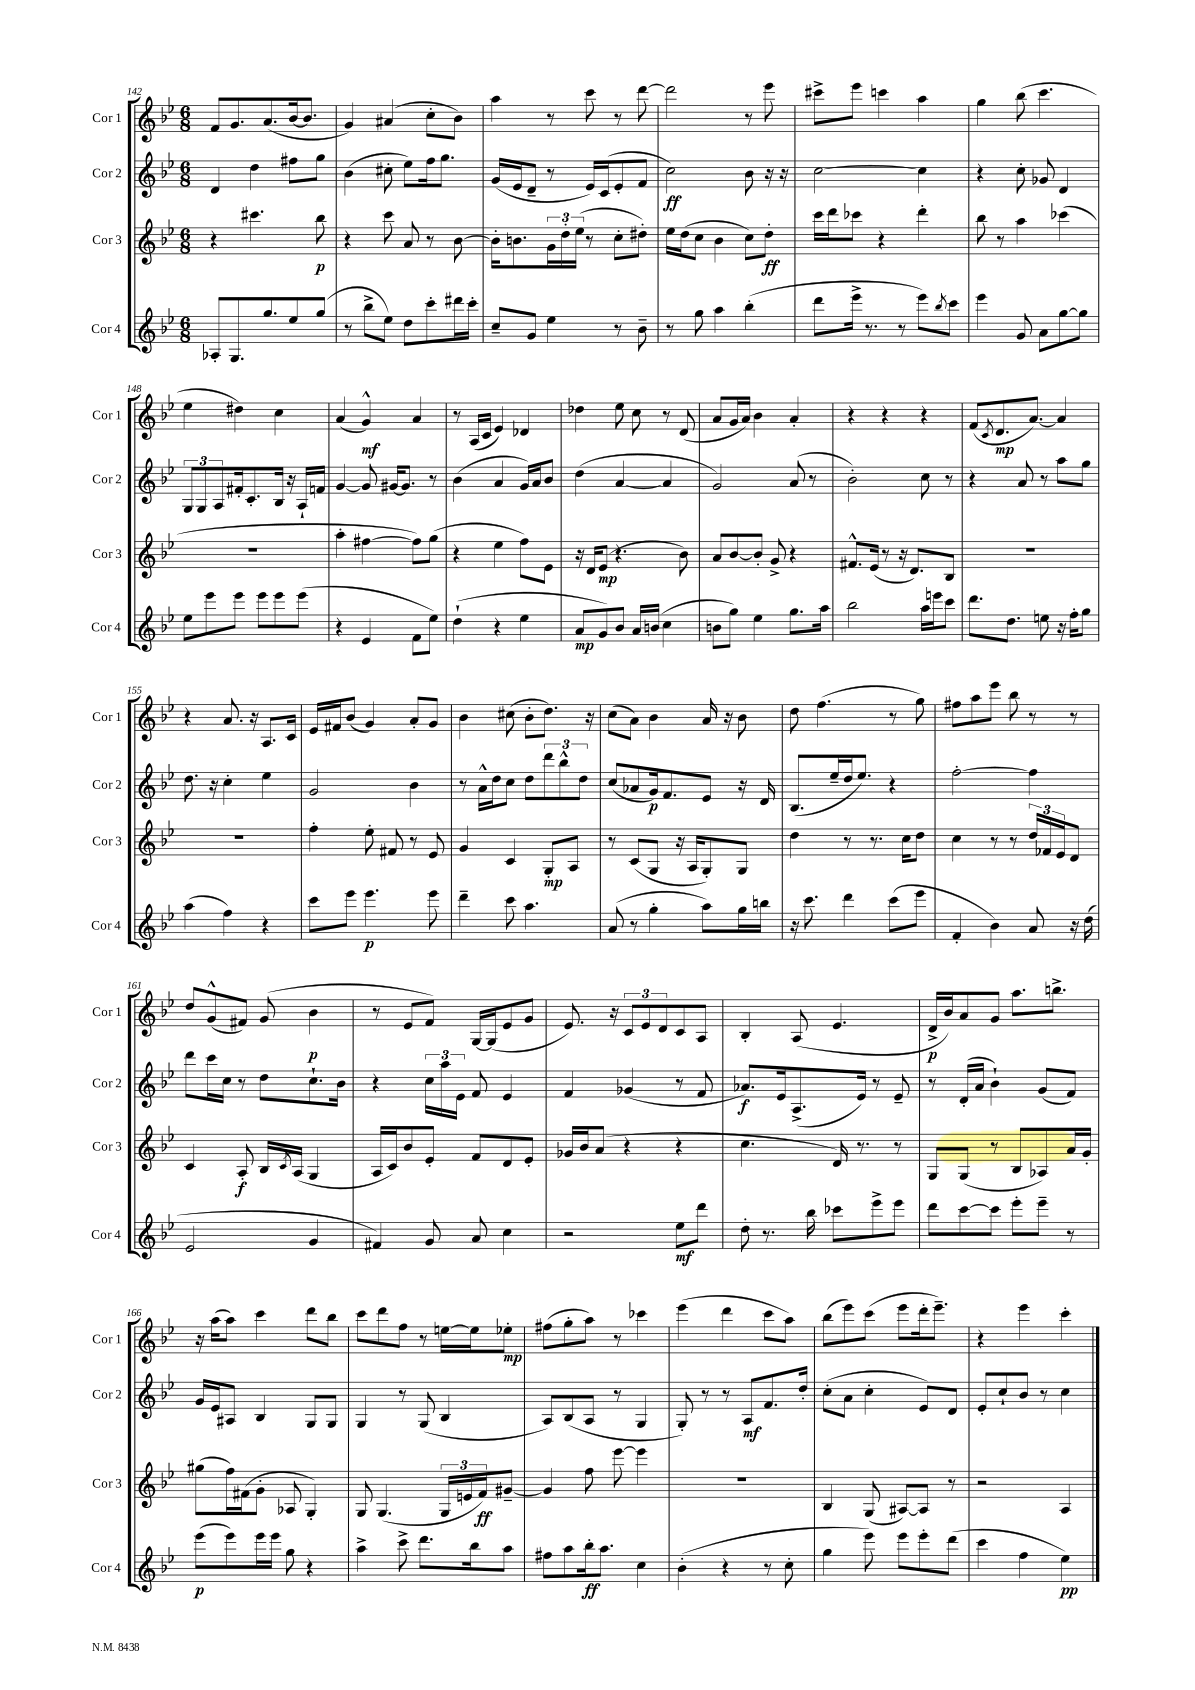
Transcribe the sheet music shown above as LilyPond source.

<<
\new StaffGroup <<
\new Staff = "s0" \with { instrumentName = "Cor 1" shortInstrumentName = "Cor 1" } {
    \clef treble \key bes \major \numericTimeSignature \time 6/8
    f'8 g'8. a'8.( bes'16~ bes'8. |
    g'4) ais'4( c''8-. bes'8) |
    a''4 r8 c'''8 r8 d'''8~ |
    d'''2 r8 ees'''8 |
    cis'''8-> ees'''8 c'''4 a''4 |
    g''4 bes''8( c'''4. |
    ees''4 dis''4) c''4 |
    a'4( g'4-^\mf) a'4 |
    r8 a16( c'16 ees'4) des'4 |
    des''4 ees''8 c''8 r8 d'8( |
    a'8 g'16 a'16) bes'4 a'4-. |
    r4 r4 r4 |
    f'8( \acciaccatura { c'8 } d'8.\mp a'8.~) a'4 |
    r4 a'8. r16 a8. c'16 |
    ees'16 fis'16 bes'8( g'4) a'8-. g'8 |
    bes'4 cis''8( bes'8-. d''8.) r16 |
    c''8( a'8) bes'4 a'16 r16 bes'8 |
    d''8 f''4.( r8 g''8) |
    fis''8 a''8 ees'''8 bes''8 r8 r8 |
    d''8 g'8-^( fis'8) g'8( bes'4\p |
    r8 ees'8 f'8) g16~ g16( ees'8 g'8 |
    ees'8.) r16 \tuplet 3/2 { c'8 ees'8 d'8 } c'8 a8 |
    bes4-. a8( ees'4. |
    d'16->\p bes'16) a'8 g'8 a''8. b''8.-> |
    r16 a''16( a''8) c'''4 d'''8 bes''8 |
    c'''8 d'''8 f''8 r8 e''16~ e''16 ees''8-.\mp |
    fis''8( g''8-. a''8) r8 ces'''4 |
    ees'''4( d'''4 c'''8 a''8) |
    bes''8( ees'''8) c'''8( ees'''8 d'''16-. ees'''8.--) |
    r4 ees'''4 c'''4-. \bar "|." |
}
\new Staff = "s1" \with { instrumentName = "Cor 2" shortInstrumentName = "Cor 2" } {
    \clef treble \key bes \major \numericTimeSignature \time 6/8
    d'4 d''4 fis''8 g''8 |
    bes'4( cis''8-. ees''8) f''16 g''8. |
    g'16( ees'16 d'8-- r8 ees'16) c'16( ees'8-. f'8 |
    c''2\ff) bes'8 r16 r16 |
    c''2~ c''4 |
    r4 c''8-. ges'8 d'4 |
    \tuplet 3/2 { g8 g8 a8 } fis'16-. c'8.-. bes16 r16 a16-! f'16 |
    g'4~ g'8 gis'16~ gis'8. r8 |
    bes'4( a'4 g'16) a'16 bes'8 |
    d''4( a'4~ a'4 |
    g'2) a'8( r8 |
    bes'2-.) c''8 r8 |
    r4 a'8 r8 a''8 g''8 |
    d''8. r16 c''4-. ees''4 |
    g'2 bes'4 |
    r8 a'16-^ d''16 c''8 d''8 \tuplet 3/2 { d'''8 bes''8-^ d''8 } |
    c''8( aes'8 g'16\p) f'8. ees'8 r16 d'16 |
    bes8.( ees''16-- d''16 ees''8.) r4 |
    f''2~-. f''4 |
    d'''8 c'''16 c''16 r8 d''8 c''8.-! bes'16 |
    r4 \tuplet 3/2 { c''16 a''16 ees'16 } f'8 ees'4 |
    f'4 ges'4( r8 f'8 |
    aes'8.\f) ees'16 a8.->( ees'16) r8 ees'8-- |
    r8 d'16-.( a'16 bes'4-!) g'8( f'8) |
    g'16 ees'16 ais8 bes4 g8 g8 |
    g4 r8 g8( bes4 |
    a8) bes8( a8 r8 g4 |
    g8-.) r8 r8 a8\mf f'8. d''16-. |
    c''8-.( a'8 c''4-. ees'8) d'8 |
    ees'8-. c''8-! bes'8 r8 c''4 \bar "|." |
}
\new Staff = "s2" \with { instrumentName = "Cor 3" shortInstrumentName = "Cor 3" } {
    \clef treble \key bes \major \numericTimeSignature \time 6/8
    r4 cis'''4. bes''8\p |
    r4 c'''8 a'8 r8 bes'8~ |
    bes'16-. b'8. \tuplet 3/2 { g'16 d''16-. ees''16( } r8 c''8-. dis''8-.) |
    ees''16 d''16( c''8 bes'4 c''8) d''8-.\ff |
    c'''16 d'''16 ces'''8 r4 d'''4-. |
    bes''8 r8 a''4 ces'''4( |
    R2. |
    a''4-. fis''4~ fis''8) g''8( |
    r4 ees''4 f''8) ees'8 |
    r16 d'16 ees'8\mp( r4. bes'8) |
    a'8 bes'8~ bes'8-. g'8-> r4 |
    fis'8.-^ ees'16( r8 r16 d'8.) bes8 |
    R2. |
    R2. |
    f''4-. ees''8-. fis'8 r8 ees'8 |
    g'4 c'4 g8-.\mp a8 |
    r8 c'8( g8 r16 a16 g8-.) g8 |
    d''4 r8 r8. c''16 d''8 |
    c''4 r8 r8 \tuplet 3/2 { d''16 fes'16 ees'16 } d'8 |
    c'4 a8-.\f bes16 \acciaccatura { c'8 } a16( g4 |
    a16 c'16) bes'8 ees'8-. f'8 d'8 ees'8-. |
    ges'16 bes'16 a'8( r4 r4 |
    c''4. d'16) r8. r8 |
    g8 g8( r8 bes8 aes8) a'16 g'16-. |
    gis''8( f''16) fis'16( g'8-. aes8 g4-.) |
    g8 g4.( \tuplet 3/2 { g16 e'16 f'16\ff) } gis'8~-- |
    gis'4 f''8 ees'''8~ ees'''4 |
    R2. |
    bes4 g8( ais8~) ais8 r8 |
    r2 a4 \bar "|." |
}
\new Staff = "s3" \with { instrumentName = "Cor 4" shortInstrumentName = "Cor 4" } {
    \clef treble \key bes \major \numericTimeSignature \time 6/8
    aes8-. g8. g''8. ees''8 g''8( |
    r8 bes''8-> ees''8) d''8 c'''8-. dis'''16 c'''16-. |
    c''8-- g'8 ees''4 r8 bes'8-- |
    r8 g''8 a''4 bes''4-.( |
    d'''8 ees'''16-> r8. r8 ees'''8) \acciaccatura { bes''8 } c'''8 |
    ees'''4 g'8 a'8 g''8~ g''8 |
    ees''8 ees'''8 ees'''8 ees'''8 ees'''8 ees'''8( |
    r4 ees'4 f'8 ees''8) |
    d''4-!( r4 ees''4 |
    a'8\mp g'8) bes'8 a'16 b'16( c''4 |
    b'8 g''8) ees''4 g''8. a''16 |
    bes''2 a''16 e'''16 c'''8 |
    d'''8. d''8. e''8 r16 f''16-. g''8 |
    a''4( f''4) r4 |
    c'''8 ees'''8 ees'''4.\p ees'''8 |
    d'''4-- c'''8 a''4. |
    a'8( r8 g''4-. a''8) g''16 b''16 |
    r16 c'''8. d'''4 c'''8( ees'''8 |
    f'4-. bes'4) a'8 r16 d''16( |
    ees'2 g'4 |
    fis'4) g'8 a'8 c''4 |
    r2 ees''8\mf d'''8 |
    d''8-. r8. bes''16 ces'''8 ees'''8-> ees'''8 |
    d'''8 c'''8~ c'''8 ees'''8-. ees'''8-- r8 |
    ees'''8\p( ees'''8) ees'''16 ees'''16 g''8 r4 |
    a''4-> c'''8-> d'''8. bes''16 a''8 |
    fis''8 a''8 bes''16-.\ff a''8. c''4 |
    bes'4-.( r4 r8 c''8-. |
    g''4 ees'''8) ees'''8 ees'''8-. d'''8( |
    c'''4 f''4 ees''4\pp) \bar "|." |
}
>>
>>
\layout { \context { \Score currentBarNumber = #142 } }
